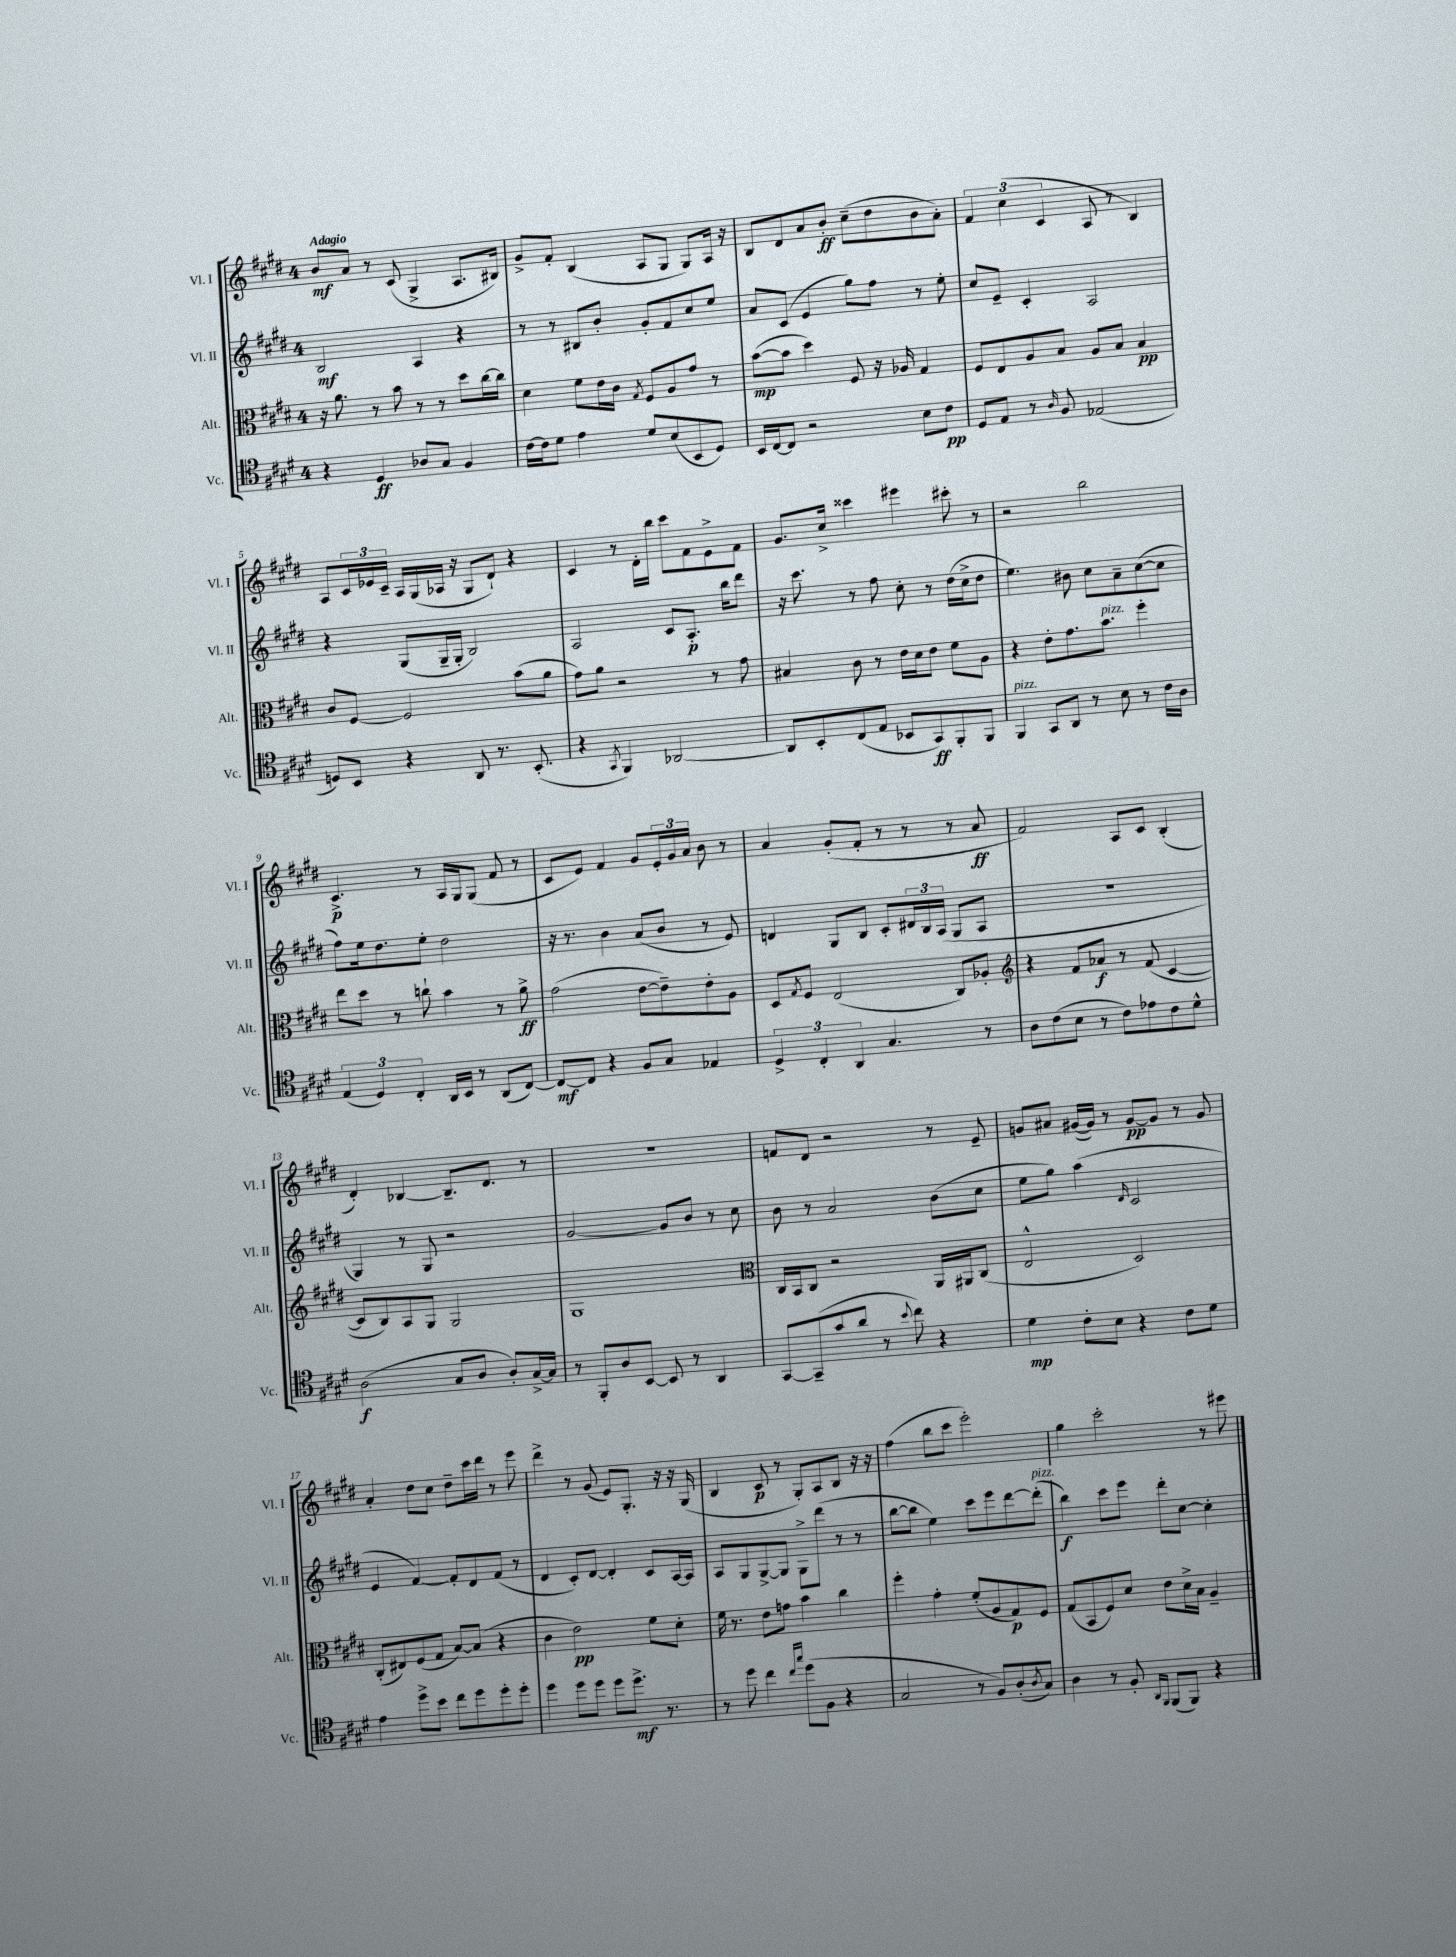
<<
\new StaffGroup <<
\new Staff = "s0" \with { instrumentName = "Vl. I" shortInstrumentName = "Vl. I" } {
    \clef treble \key e \major \once \override Staff.TimeSignature.style = #'single-digit \time 4/4 \tempo "Adagio"
    b'8\mf a'8 r8 cis'8( gis4-> a8. bis16) |
    gis'8-> fis'8-. b4( a8 gis8 gis8) a16 r16 |
    b8 dis'8 a'8 b'8-.\ff cis''8--( dis''8 b'8 a'8-.) |
    \tuplet 3/2 { fis'4 cis''4( cis'4 } a8 r8 b4) |
    a8 \tuplet 3/2 { cis'16 ees'16 cis'16-- } a16 gis16( aes16 r16 gis8 dis'8-!) r4 |
    cis'4 r8 dis'16-. b''16 cis'''8 fis'8 e'8-> fis'8 |
    gis'8. cis''16-> cisis'''4 eis'''4 cis'''8-. r8 |
    r2 b''2 |
    cis'4.->\p r8 a16 gis16 gis8( fis'8 r8 |
    cis'8 e'8) fis'4 gis'8 \tuplet 3/2 { e'16-. gis'16 a'16 } b'8 r8 |
    a'4 gis'8-.( fis'8-. r8 r8 r8 a'8\ff |
    fis'2) a8 cis'8 b4-.( |
    dis'4-.) bes4~ bes8.-- dis'8. r8 |
    r1 |
    f'8 dis'8 r2 r8 e'8-- |
    g'8 ais'8 gis'16~( gis'16) r8 gis'8~\pp gis'8 r8 gis'8 |
    a'4-. dis''8 cis''8 dis''8-- cis'''16 dis'''16 r8 e'''8 |
    dis'''4-> r8 gis'8( e'8) gis8.-. r16 r16 gis16( |
    b4 cis'8\p r8 gis8-.) a8 b8 r16 r16 |
    fis''4( b''8 cis'''8 e'''2-.) |
    gis''4 cis'''2-. r8 eis'''8 \bar "|." |
}
\new Staff = "s1" \with { instrumentName = "Vl. II" shortInstrumentName = "Vl. II" } {
    \clef treble \key e \major \once \override Staff.TimeSignature.style = #'single-digit \time 4/4
    b2\mf a4 r4 |
    r8 r8 bis8 b'8-. gis'8-. fis'8 cis''8 e''8 |
    a'8 cis'8( e'4 gis''8) fis''8 r8 e''8-. |
    cis''8 e'8-- cis'4-. a2 |
    r4 gis8( gis16-- gis16-. b2) |
    a2 cis'8 a8.-.\p b''16 dis'''8 |
    r16 cis'''8. r8 fis''8 cis''8-. r8 dis''16( cis''16-> dis''8 |
    e''4.) bis'8 cis''8 a'8-- cis''8~( cis''8 |
    fis''8) e''16 dis''8. e''8-. dis''2 |
    r16 r8. b'4 a'8( b'8 r8 e'8) |
    d'4 gis8 b8 cis'8-. \tuplet 3/2 { dis'16 b16 a16( } gis8 a8 |
    R1 |
    gis4) r8 gis8 r2 |
    gis'2~ gis'8 b'8 r8 cis''8 |
    b'8 r8 a'2 b'8( cis''8 |
    e''8 gis''8) a''4( \grace { dis'16 } cis'2 |
    e'4 fis'4~) fis'8-. dis'8 fis'8( r8 |
    dis'4 cis'8-.) dis'8~ dis'4-. cis'8 a16~ a16 |
    a8 gis8 gis8~-> gis8 gis8-> dis'''8( r8 r8 |
    b''8~ b''8 e''4) cis'''8 e'''8 dis'''8~ dis'''8-.^\markup { \italic "pizz." }( |
    b''4\f) cis'''8 e'''8 dis'''8-. cis''8~ cis''4-. \bar "|." |
}
\new Staff = "s2" \with { instrumentName = "Alt." shortInstrumentName = "Alt." } {
    \clef alto \key e \major \once \override Staff.TimeSignature.style = #'single-digit \time 4/4
    r16 a'8. r8 b'8 r8 r8 dis''8 cis''16~ cis''16 |
    dis'4 fis'8 e'16 cis'16 \acciaccatura { gis8 } fis8 a8 gis'8 r8 |
    b'8~\mp( b'8 dis''4) fis8 r16 aes16 gis4 |
    fis8 e8 a8 b8 a8 b8 b4\pp |
    cis'8 fis8~ fis2 b'8( a'8 |
    gis'8) a'8 r2 r8 gis'8 |
    bis4 cis'8 r8 e'16 dis'16 e'8 fis'8 a8 |
    r4 e'8-. gis'8. b'8.^\markup { \italic "pizz." } fis''4-. |
    e''8 dis''8 r8 c''8-! b'4 r8 a'8->\ff |
    gis'2( e'8~ e'8--) e'8-. a8 |
    dis8 \acciaccatura { gis8 } fis8 e2( cis8) aes8-. |
    \clef treble r4 fis'8 aes'8\f r8 fis'8( cis'4~ |
    cis'8 b8) a8 gis8 gis2 |
    gis1 |
    \clef alto cis16 b,16 cis8 r2 a,16 ais,16 cis8( |
    e2-^ dis2) |
    cis8-.( eis8) fis8( gis8 b8~) b8( r4 |
    cis'4 e'2\pp) fis'8 dis'8-. |
    fis'16 r8. e'8 g'8 b'4 cis''4 |
    fis''4-. gis'4-. fis'8-.( a8 gis8\p) fis8 |
    gis8( b,8 fis8) dis'8 e'8 dis'16-> b16 a4-- \bar "|." |
}
\new Staff = "s3" \with { instrumentName = "Vc." shortInstrumentName = "Vc." } {
    \clef tenor \key e \major \once \override Staff.TimeSignature.style = #'single-digit \time 4/4
    r4 dis4\ff aes8 gis8 fis4 |
    cis'16~ cis'16 dis'8 e'4 dis'8 b8( b,8 dis8) |
    b,16 cis16~ cis8 r2 b8 cis'8\pp |
    dis8 e8 r8 \grace { a16 } fis8 ees2( |
    d8) b,8 r4 a,8 r8. b,8.-.( |
    r4 \acciaccatura { gis,8 } fis,4) aes,2~ |
    aes,8 b,8-. cis8( e8 bes,8 gis,8\ff) fis,8-. fis,8 |
    fis,4^\markup { \italic "pizz." } gis,8 a,8 r8 b8 r8 cis'16 a16 |
    \tuplet 3/2 { e4( dis4) cis4-. } a,16 b,16 r8 a,8( cis8~) |
    cis8~\mf cis8 r4 fis8 gis8 ees4 |
    \tuplet 3/2 { dis4-> cis4-. a,4 } gis4. r8 |
    a8 cis'8( b8 r8 cis'8) ees'8 cis'8 dis'8-^ |
    a2\f( gis8 a8 a8-.) gis16~-> gis16 |
    r8 fis,8-. a8 b,8~ b,8 r8 a,4 |
    gis,8~ gis,8--( gis'8 a'8 r8 \appoggiatura { b'8 } cis''8) r4 |
    dis'4\mp cis'8-. b8 r4 cis'8 dis'8 |
    e'4 dis''8-> b'8 cis''8 dis''8 dis''8-. dis''8-. |
    dis''4 dis''8 dis''8 dis''8 dis''8.->\mf r8. |
    r8 dis''8 cis''4 \grace { cis''16 gis''16 } dis''8( fis8 r4 |
    gis2 r8 fis8) a8-.( \acciaccatura { a8 } gis8) |
    a4 r8 fis8-. \grace { a,16 fis,16 } fis,8( fis,8) r4 \bar "|." |
}
>>
>>
